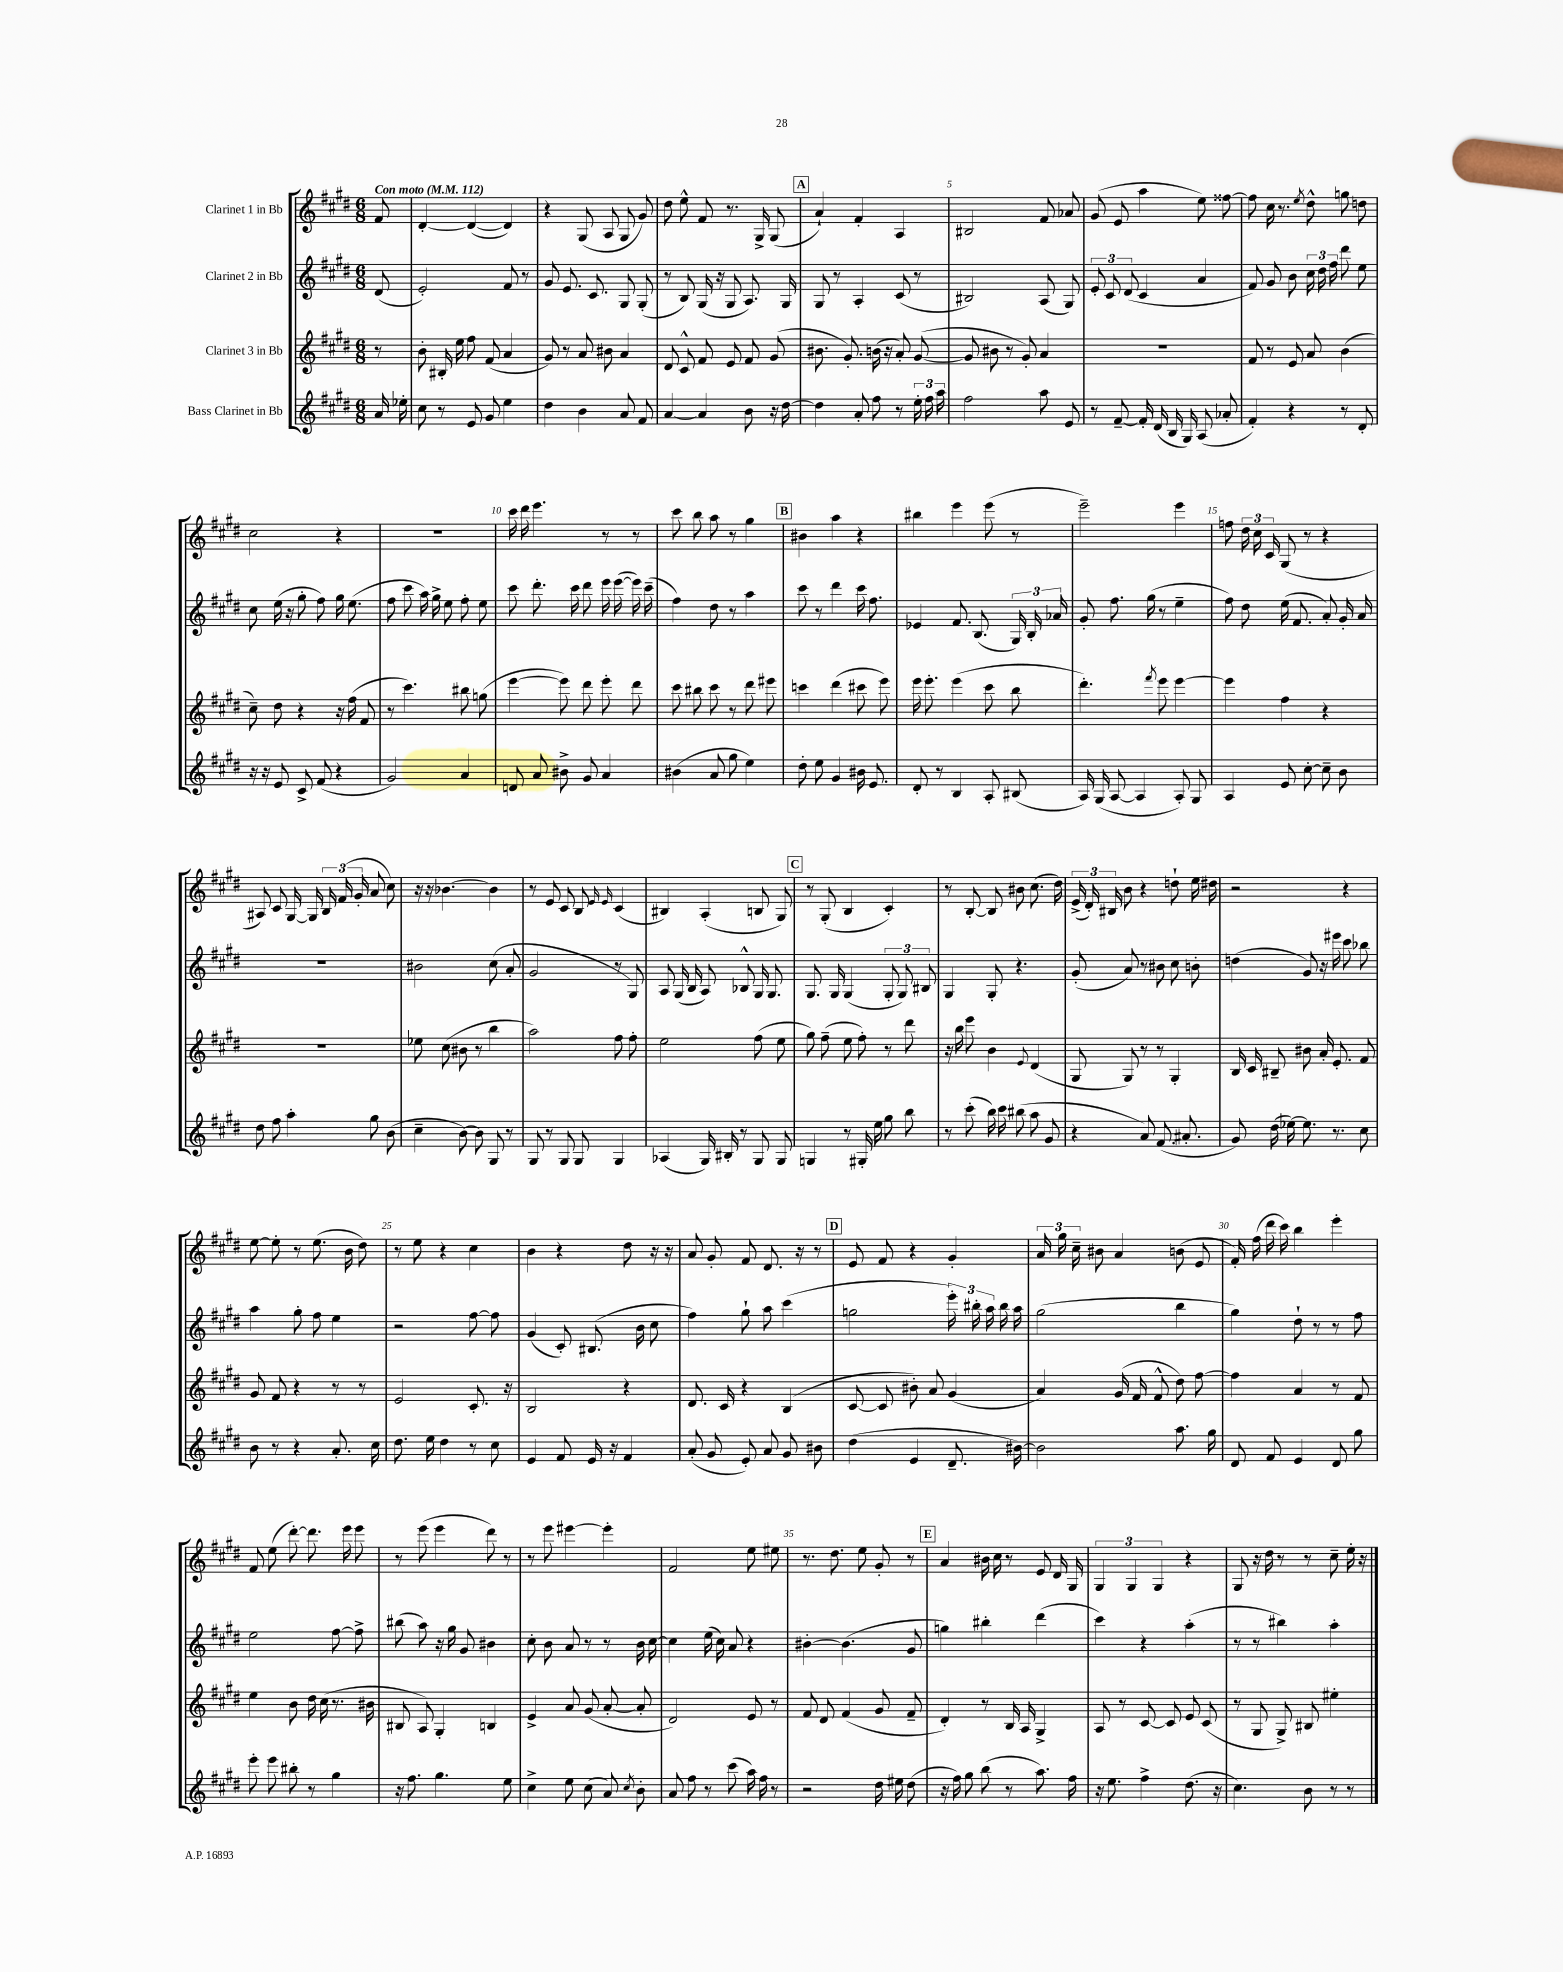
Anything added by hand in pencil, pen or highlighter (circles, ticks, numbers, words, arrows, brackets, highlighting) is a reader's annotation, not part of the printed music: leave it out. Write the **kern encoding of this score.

**kern	**kern	**kern	**kern
*staff4	*staff3	*staff2	*staff1
*clefG2	*clefG2	*clefG2	*clefG2
*k[f#c#g#d#]	*k[f#c#g#d#]	*k[f#c#g#d#]	*k[f#c#g#d#]
*M6/8	*M6/8	*M6/8	*M6/8
*MM112	*MM112	*MM112	*MM112
16a	8r	(8d#	8f#
16ee-'	.	.	.
=	=	=	=
8cc#	8b'	2e')	[4d#'
8r	16B#'	.	.
.	16ee	.	.
8e	8ff#	.	(4d#_
8g#	(8f#	.	.
4ee	4a	8f#	4d#])
.	.	8r	.
=	=	=	=
4dd#	8g#)	8g#	4r
.	8r	8.e	.
4b	8a	.	(8G#
.	.	8.c#	.
.	8b#	.	8A
8a	4a	8G#	8G#
8f#	.	(8G#'	8g#)
=	=	=	=
[4a	8d#	8r	8dd#
.	8c#^^	8B)	8ee^^
4a]	8f#	(16G#	8f#
.	.	16r	.
.	8e	8G#	8.r
8b	8f#	8.A)	.
.	.	.	16G#^
16r	(8g#	.	(8G#
[16dd#	.	16G#	.
=	=	=	=
4dd#]	8.b#	8G#	4a`)
.	.	8r	.
.	8.g#')	.	.
8a'	.	4A'	4f#'
8ff#	(16b	.	.
.	16r	.	.
8r	8a')	(8c#	4A
24ee'	([8g#	8r	.
24ff#	.	.	.
24aa	.	.	.
=	=	=	=
2ff#	8g#]	2B#)	2B#
.	8b#	.	.
.	8r	.	.
.	8g#')	.	.
8aa	4a	(8A	8f#
8e	.	8G#)	8a-
=	=	=	=
8r	2.r	12e'	(8g#
.	.	12c#	.
[8f#~	.	.	8e
.	.	(12d#	.
16f#']	.	4c#	4aa
(16d#	.	.	.
16B	.	.	.
16G#)	.	.	.
(8A	.	4a	8ee)
8a-'	.	.	[8ff##
=	=	=	=
4f#')	8f#	8f#)	8ff##]
.	8r	8g#	16cc#
.	.	.	8.r
4r	8e	8b	.
.	.	.	8qee
.	8a	24cc#	8dd#^^
.	.	24dd#	.
.	.	24ff#	.
8r	(4b	8ddd#	8gg
8d#'	.	8ee	8dd
=	=	=	=
16r	8cc#~)	8cc#	2cc#
16r	.	.	.
8e	8dd#	(16ee	.
.	.	16r	.
8c#^	4r	8gg#'	.
(8f#	.	8ff#)	.
4r	16r	16gg#	4r
.	(16ff#	(8.ee	.
.	8f#	.	.
=	=	=	=
2g#)	8r	8ff#	2.r
.	4.ccc#)	8ccc#	.
.	.	16aa)	.
.	.	16gg#^	.
.	.	8ee	.
4a	8bb#	8ff#'	.
.	(8gg	8ee	.
=	=	=	=
8d	[4eee	8ccc#	16ccc#
.	.	.	16ddd#
8a	.	8.ddd#'	4.eee
8b#^	8eee])	.	.
.	.	16ccc#	.
8g#	8ddd#	8ddd#	.
4a	8eee'	16eee	8r
.	.	([16eee	.
.	8ddd#	16eee])	8r
.	.	(16ccc#~	.
=	=	=	=
(4b#	8ccc#	4ff#)	8ccc#
.	8bb#	.	8bb
8a	8ccc#	8dd#	8aa
8gg#	8r	8r	8r
4ee)	8ddd#	4aa	4gg#
.	8eee#	.	.
=	=	=	=
8dd#'	4ccc	8ccc#	4b#
8ee	.	8r	.
4g#	(4ddd#	4ddd#	4aa
16b#	8ccc#	16ccc#	4r
8.e	.	8.ff#	.
.	8eee)	.	.
=	=	=	=
8d#'	16eee	4e-	4bb#
.	8.eee'	.	.
8r	.	.	.
4B	(4eee	8.f#	4eee
.	.	(8.B	.
8A'	8ccc#	.	(8eee
(8B#	8bb	24G#)	8r
.	.	24B'	.
.	.	24a-	.
=	=	=	=
16A)	4.ddd#')	8g#'	2eee~)
(16G#	.	.	.
[8A	.	8.ff#	.
4A]	.	.	.
.	.	(16gg#	.
.	8qfff#	.	.
.	8eee	8r	.
8A')	[4eee	4ee~	4eee
8G#	.	.	.
=	=	=	=
4A	4eee]	8ff#)	8ff
.	.	8dd#	24dd#
.	.	.	24cc#
.	.	.	24c#
8e	4ff#	(16ee	(8G#
.	.	8.f#	.
[8cc#'	.	.	8r
8cc#~]	4r	8a')	4r
8b	.	16g#'	.
.	.	16a	.
=	=	=	=
8dd#	2.r	2.r	8A#)
8ff#	.	.	8c#
4aa'	.	.	[16G#
.	.	.	16G#]
.	.	.	24B
.	.	.	(24f#
.	.	.	24g#'
8gg#	.	.	8a
(8b	.	.	8cc#)
=	=	=	=
4cc#~	8ee-	2b#	16r
.	.	.	16r
.	(8cc#	.	[4.b-
[8b)	8b#	.	.
8b]	8r	.	.
8G#	4bb	(8cc#	4b-]
8r	.	8a'	.
=	=	=	=
8G#	2aa)	2g#	8r
8r	.	.	8e
8G#	.	.	8c#
8G#	.	.	8B
.	.	.	16qqe
.	.	.	16qqe
4G#	8ff#	8r	(4c#
.	8ff#'	8G#)	.
=	=	=	=
(4A-	2ee	8A	4B#)
.	.	(16G#	.
.	.	16B	.
16G#)	.	8A)	(4A'
16B#'	.	.	.
8r	.	8B-^^	.
8G#	(8ff#	16G#	8B
.	.	8.G#	.
8G#	8ee	.	8G#)
=	=	=	=
4G	8gg#)	8.G#	8r
.	(8ff#~	.	(8G#'
.	.	16G#	.
8r	8ee	(4G#	4B
16G#'	8ff#')	.	.
16ee	.	.	.
8gg#	8r	12G#'	4c#')
.	.	12G#)	.
8bb	8ddd#	.	.
.	.	12B#	.
=	=	=	=
8r	16r	4G#	8r
.	16bb	.	.
(8ccc#'	8eee	.	[8B'
16bb)	4b	8G#'	8B]
16ccc#	.	.	.
(8bb#	.	4.r	8b#
.	8qqe	.	.
8aa	(4d#	.	(8.cc#
8g#	.	.	.
.	.	.	16dd#)
=	=	=	=
4r	8G#	(8g#'	(24e^
.	.	.	24d#')
.	.	.	24B#
.	8G#)	8a)	8b
8a)	8r	8r	4r
(8.f#	8r	8b#	.
.	4G#'	8cc#	8dd`
8.a#'	.	.	.
.	.	8b'	16ee
.	.	.	16dd#
=	=	=	=
8g#)	16B	(4dd	2r
.	16c#	.	.
(16dd#	8B#~	.	.
[16ee-)	.	.	.
8.ee-]	8b#	8g#)	.
.	16a'	16r	.
8.r	8.e'	16eee#	.
.	.	8ccc#	4r
8cc#	8f#	8bb-	.
=	=	=	=
8b	8g#	4aa	[8ee
8r	8f#	.	8ee']
4r	4r	8gg#'	8r
.	.	8ff#	(8.ee
8.a'	8r	4ee	.
.	.	.	16b
.	8r	.	8dd#)
16cc#	.	.	.
=	=	=	=
8.dd#	2e	2r	8r
.	.	.	8ee
16ee	.	.	.
4dd#	.	.	4r
8r	8.c#'	[8ff#	4cc#
8cc#	.	8ff#]	.
.	16r	.	.
=	=	=	=
4e	2B	(4g#	4b
8f#	.	8c#')	4r
16e	.	(8.B#	.
16r	.	.	.
4f#	4r	.	8dd#
.	.	16b	.
.	.	8cc#	16r
.	.	.	16r
=	=	=	=
(8a'	8.d#	4ff#)	8a
8g#	.	.	8g#'
.	16c#	.	.
8e')	4r	8gg#`	8f#
8a	.	8aa	8.d#
8g#	(4B	(4ccc#	.
.	.	.	16r
8b#	.	.	8r
=	=	=	=
(4dd#	[8c#	2gg	8e
.	8c#]	.	8f#
4e	8b#')	.	4r
.	8a	.	.
8.d#~	(4g#	24eee')	4g#'
.	.	24bb#'	.
.	.	24aa	.
.	.	16bb#	.
[16b#)	.	16aa	.
=	=	=	=
2b#]	4a)	(2gg#	24a
.	.	.	24gg#
.	.	.	24cc#~
.	.	.	8b#
.	(16g#	.	4a
.	16f#	.	.
.	8f#^^	.	.
8.aa	8dd#)	4bb	(8b
.	[8ff#	.	8e
16gg#	.	.	.
=	=	=	=
8d#	4ff#]	4gg#)	16f#')
.	.	.	(16ff#
8f#	.	.	16ddd#
.	.	.	16ccc#)
4e	4a	8dd#`	4bb
.	.	8r	.
8d#	8r	8r	4eee'
8gg#	8f#	8ff#	.
=	=	=	=
8eee'	4ee	2ee	8f#
8eee	.	.	(8ee
8bb#'	8b	.	[8ddd#')
8r	16dd#	.	8.ddd#]
.	(16cc#	.	.
4gg#	8.r	[8ff#	.
.	.	.	16eee
.	.	8ff#^]	8eee
.	16b#	.	.
=	=	=	=
16r	8B#	(8bb#	8r
8.ff#	.	.	.
.	8A)	8aa)	(8eee
4.gg#	4G#'	16r	4eee
.	.	16gg#	.
.	.	8g#	.
.	4B	4b#	8ddd#)
8ee	.	.	8r
=	=	=	=
4cc#^	4e^	8cc#'	8r
.	.	8b	8eee
8ee	8a	8a	[4eee#
(8cc#	(8g#	8r	.
8a)	[8a'	8r	4eee#']
8qcc#	.	.	.
8b'	8a']	16b	.
.	.	[16cc#	.
=	=	=	=
8a	2d#)	4cc#]	2f#
8ff#	.	.	.
8r	.	(16ee	.
.	.	16cc#)	.
(8ccc#	.	8a	.
16aa)	8e	4r	8ee
16ff#	.	.	.
8r	8r	.	8ee#
=	=	=	=
2r	8f#	[4b#'	8.r
.	8d#	.	.
.	.	.	8.dd#
.	(4f#	(4.b#]	.
.	.	.	8ee
16dd#	8g#	.	8g#'
16ee#	.	.	.
(8dd#	8f#~	8g#	8r
=	=	=	=
16r	4d#')	4gg)	4a
16ff#)	.	.	.
8gg#	.	.	.
(8bb	8r	4bb#'	16b#
.	.	.	16cc#
8r	16B	.	8r
.	16A	.	.
8.aa)	4G#^	(4ddd#	8e
.	.	.	16d#
16ff#	.	.	16G#
=	=	=	=
16r	8A	4ccc#)	6G#
8.ee	.	.	.
.	8r	.	.
.	.	.	6G#
4ff#^	[8c#	4r	.
.	.	.	6G#
.	8c#]	.	.
(8.dd#	8e	(4aa'	4r
.	(8c#	.	.
16r	.	.	.
=	=	=	=
4.cc#)	8r	8r	8G#
.	8G#	8r	16r
.	.	.	16dd#
.	8G#^)	4bb#)	8r
8b	8B#	.	8r
8r	4ee#'	4aa'	8cc#~
8r	.	.	16ee'
.	.	.	16r
==	==	==	==
*-	*-	*-	*-
